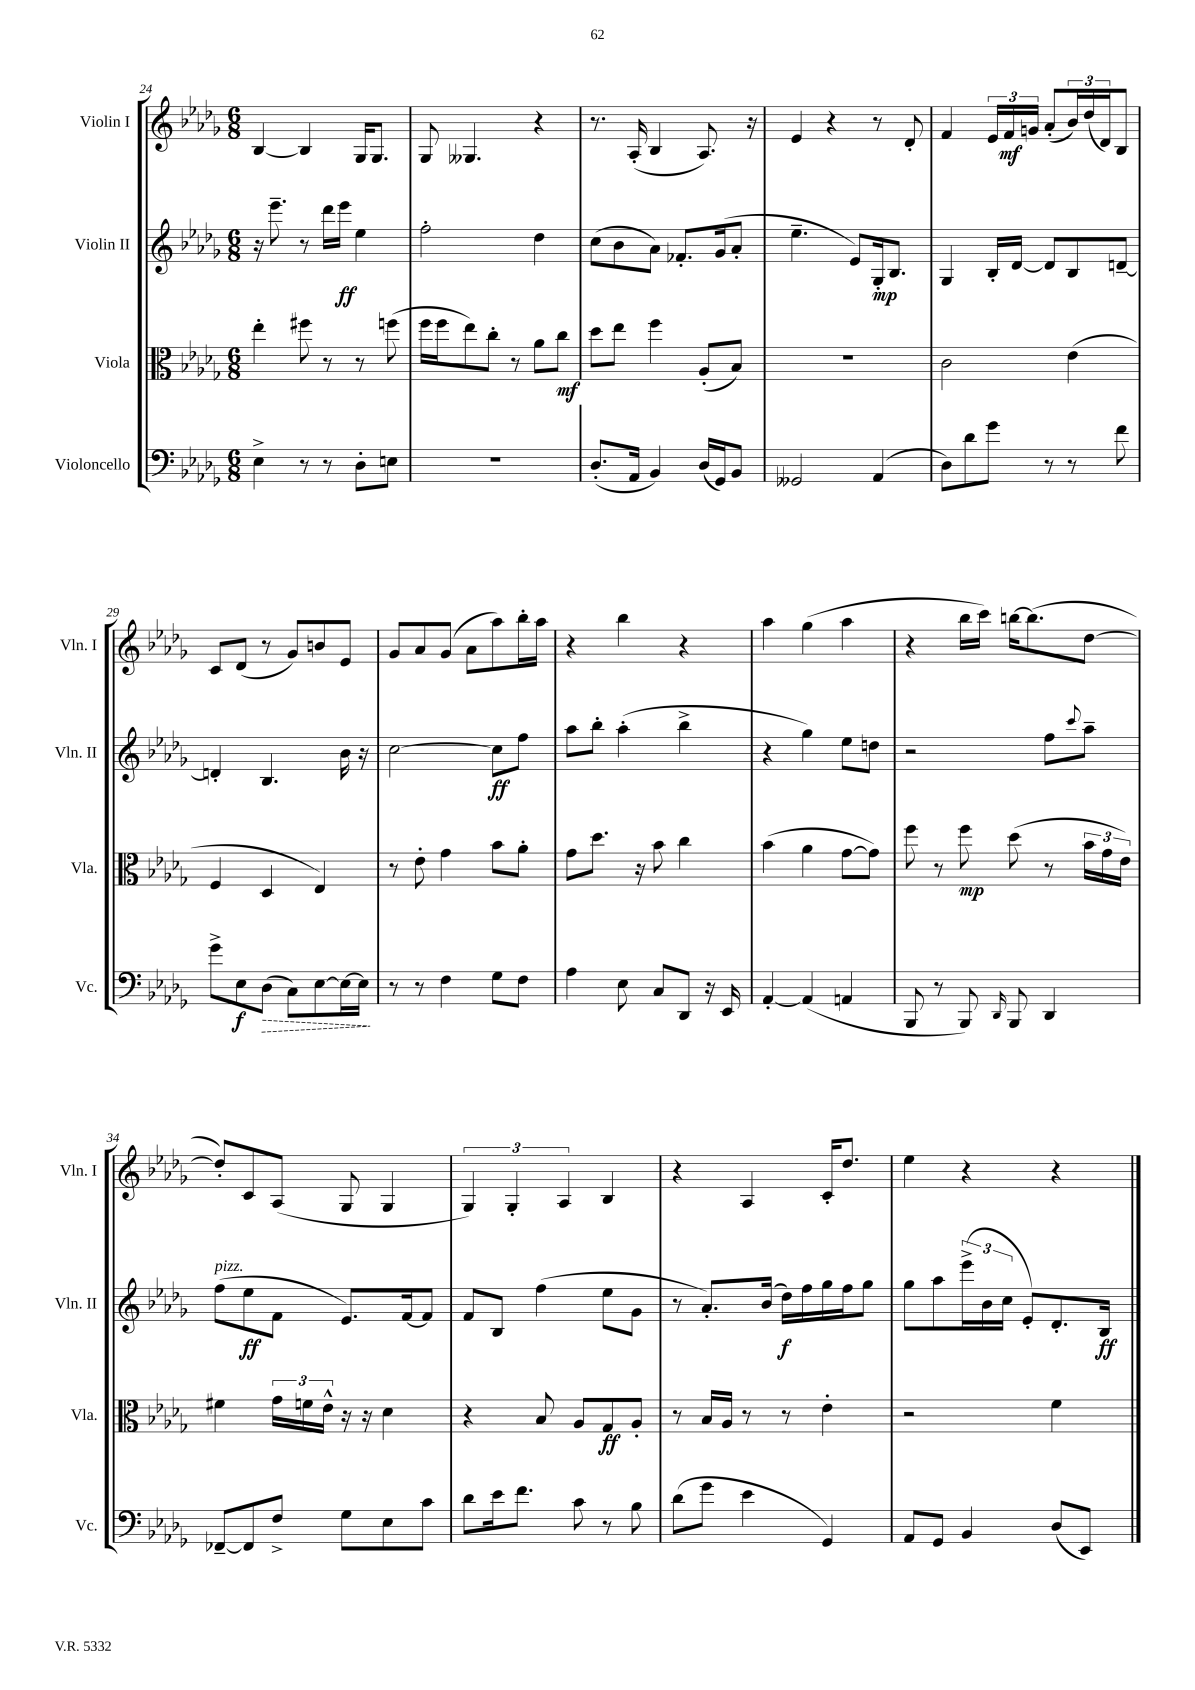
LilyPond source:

<<
\new StaffGroup <<
\new Staff = "s0" \with { instrumentName = "Violin I" shortInstrumentName = "Vln. I" } {
    \clef treble \key des \major \numericTimeSignature \time 6/8
    bes4~ bes4 ges16 ges8. |
    ges8 geses4. r4 |
    r8. aes16-.( bes4 aes8.) r16 |
    ees'4 r4 r8 des'8-. |
    f'4 \tuplet 3/2 { ees'16 f'16\mf g'16 } aes'8-.( \tuplet 3/2 { bes'16) des''16( des'16) } bes8 |
    c'8 des'8( r8 ges'8) b'8 ees'8 |
    ges'8 aes'8 ges'8( aes'8 aes''8) bes''16-. aes''16 |
    r4 bes''4 r4 |
    aes''4 ges''4( aes''4 |
    r4 bes''16 c'''16) b''16~ b''8.( des''8~ |
    des''8-.) c'8 aes8( ges8 ges4 |
    \tuplet 3/2 { ges4) ges4-. aes4 } bes4 |
    r4 aes4 c'16-. des''8. |
    ees''4 r4 r4 \bar "|." |
}
\new Staff = "s1" \with { instrumentName = "Violin II" shortInstrumentName = "Vln. II" } {
    \clef treble \key des \major \numericTimeSignature \time 6/8
    r16 ees'''8.-- r8 des'''16 ees'''16\ff ees''4 |
    f''2-. des''4 |
    c''8( bes'8 aes'8) fes'8.-. ges'16( aes'8-. |
    ees''4.-- ees'8) ges16-.\mp bes8. |
    ges4 bes16-. des'16~ des'8 bes8 d'8~-- |
    d'4-. bes4. bes'16 r16 |
    c''2~ c''8\ff f''8 |
    aes''8 bes''8-. aes''4-.( bes''4-> |
    r4 ges''4) ees''8 d''8 |
    r2 f''8 \appoggiatura { c'''8 } aes''8-- |
    f''8^\markup { \italic "pizz." }( ees''8\ff f'8 ees'8.) f'16~ f'8 |
    f'8 bes8 f''4( ees''8 ges'8 |
    r8 aes'8.-.) bes'16( des''16\f) f''16 ges''16 f''16 ges''8 |
    ges''8 aes''8 \tuplet 3/2 { ees'''16->( bes'16 c''16 } ees'8-.) des'8.-. bes16\ff \bar "|." |
}
\new Staff = "s2" \with { instrumentName = "Viola" shortInstrumentName = "Vla." } {
    \clef alto \key des \major \numericTimeSignature \time 6/8
    ees''4-. fis''8 r8 r8 f''8( |
    f''16 f''16 ees''8) c''8-. r8 aes'8 c''8\mf |
    des''8 ees''8 f''4 aes8-.( bes8) |
    R2. |
    c'2 ees'4( |
    f4 des4 ees4) |
    r8 ees'8-. ges'4 bes'8 aes'8-. |
    ges'8 des''8. r16 bes'8 c''4 |
    bes'4( aes'4 ges'8~ ges'8) |
    f''8 r8 f''8\mp des''8( r8 \tuplet 3/2 { bes'16 ges'16 ees'16) } |
    fis'4 \tuplet 3/2 { ges'16 f'16 ees'16-^ } r16 r16 des'4 |
    r4 bes8 aes8 ges8\ff aes8-. |
    r8 bes16 aes16 r8 r8 ees'4-. |
    r2 f'4 \bar "|." |
}
\new Staff = "s3" \with { instrumentName = "Violoncello" shortInstrumentName = "Vc." } {
    \clef bass \key des \major \numericTimeSignature \time 6/8
    ees4-> r8 r8 des8-. e8 |
    R2. |
    des8.-.( aes,16 bes,4) des16( ges,16) bes,8 |
    geses,2 aes,4( |
    des8) des'8 ges'8 r8 r8 f'8 |
    ges'8-> ees8\f \once \override Hairpin.style = #'dashed-line des8\>( c8) ees8~ ees16~ ees16\! |
    r8 r8 f4 ges8 f8 |
    aes4 ees8 c8 des,8 r16 ees,16 |
    aes,4~-. aes,4( a,4 |
    bes,,8 r8 bes,,8) \grace { des,16 } bes,,8 des,4 |
    fes,8~-- fes,8 f8-> ges8 ees8 c'8 |
    des'8 ees'16 f'8. c'8 r8 bes8 |
    des'8( ges'8 ees'4 ges,4) |
    aes,8 ges,8 bes,4 des8( ees,8) \bar "|." |
}
>>
>>
\layout { \context { \Score currentBarNumber = #24 } }
